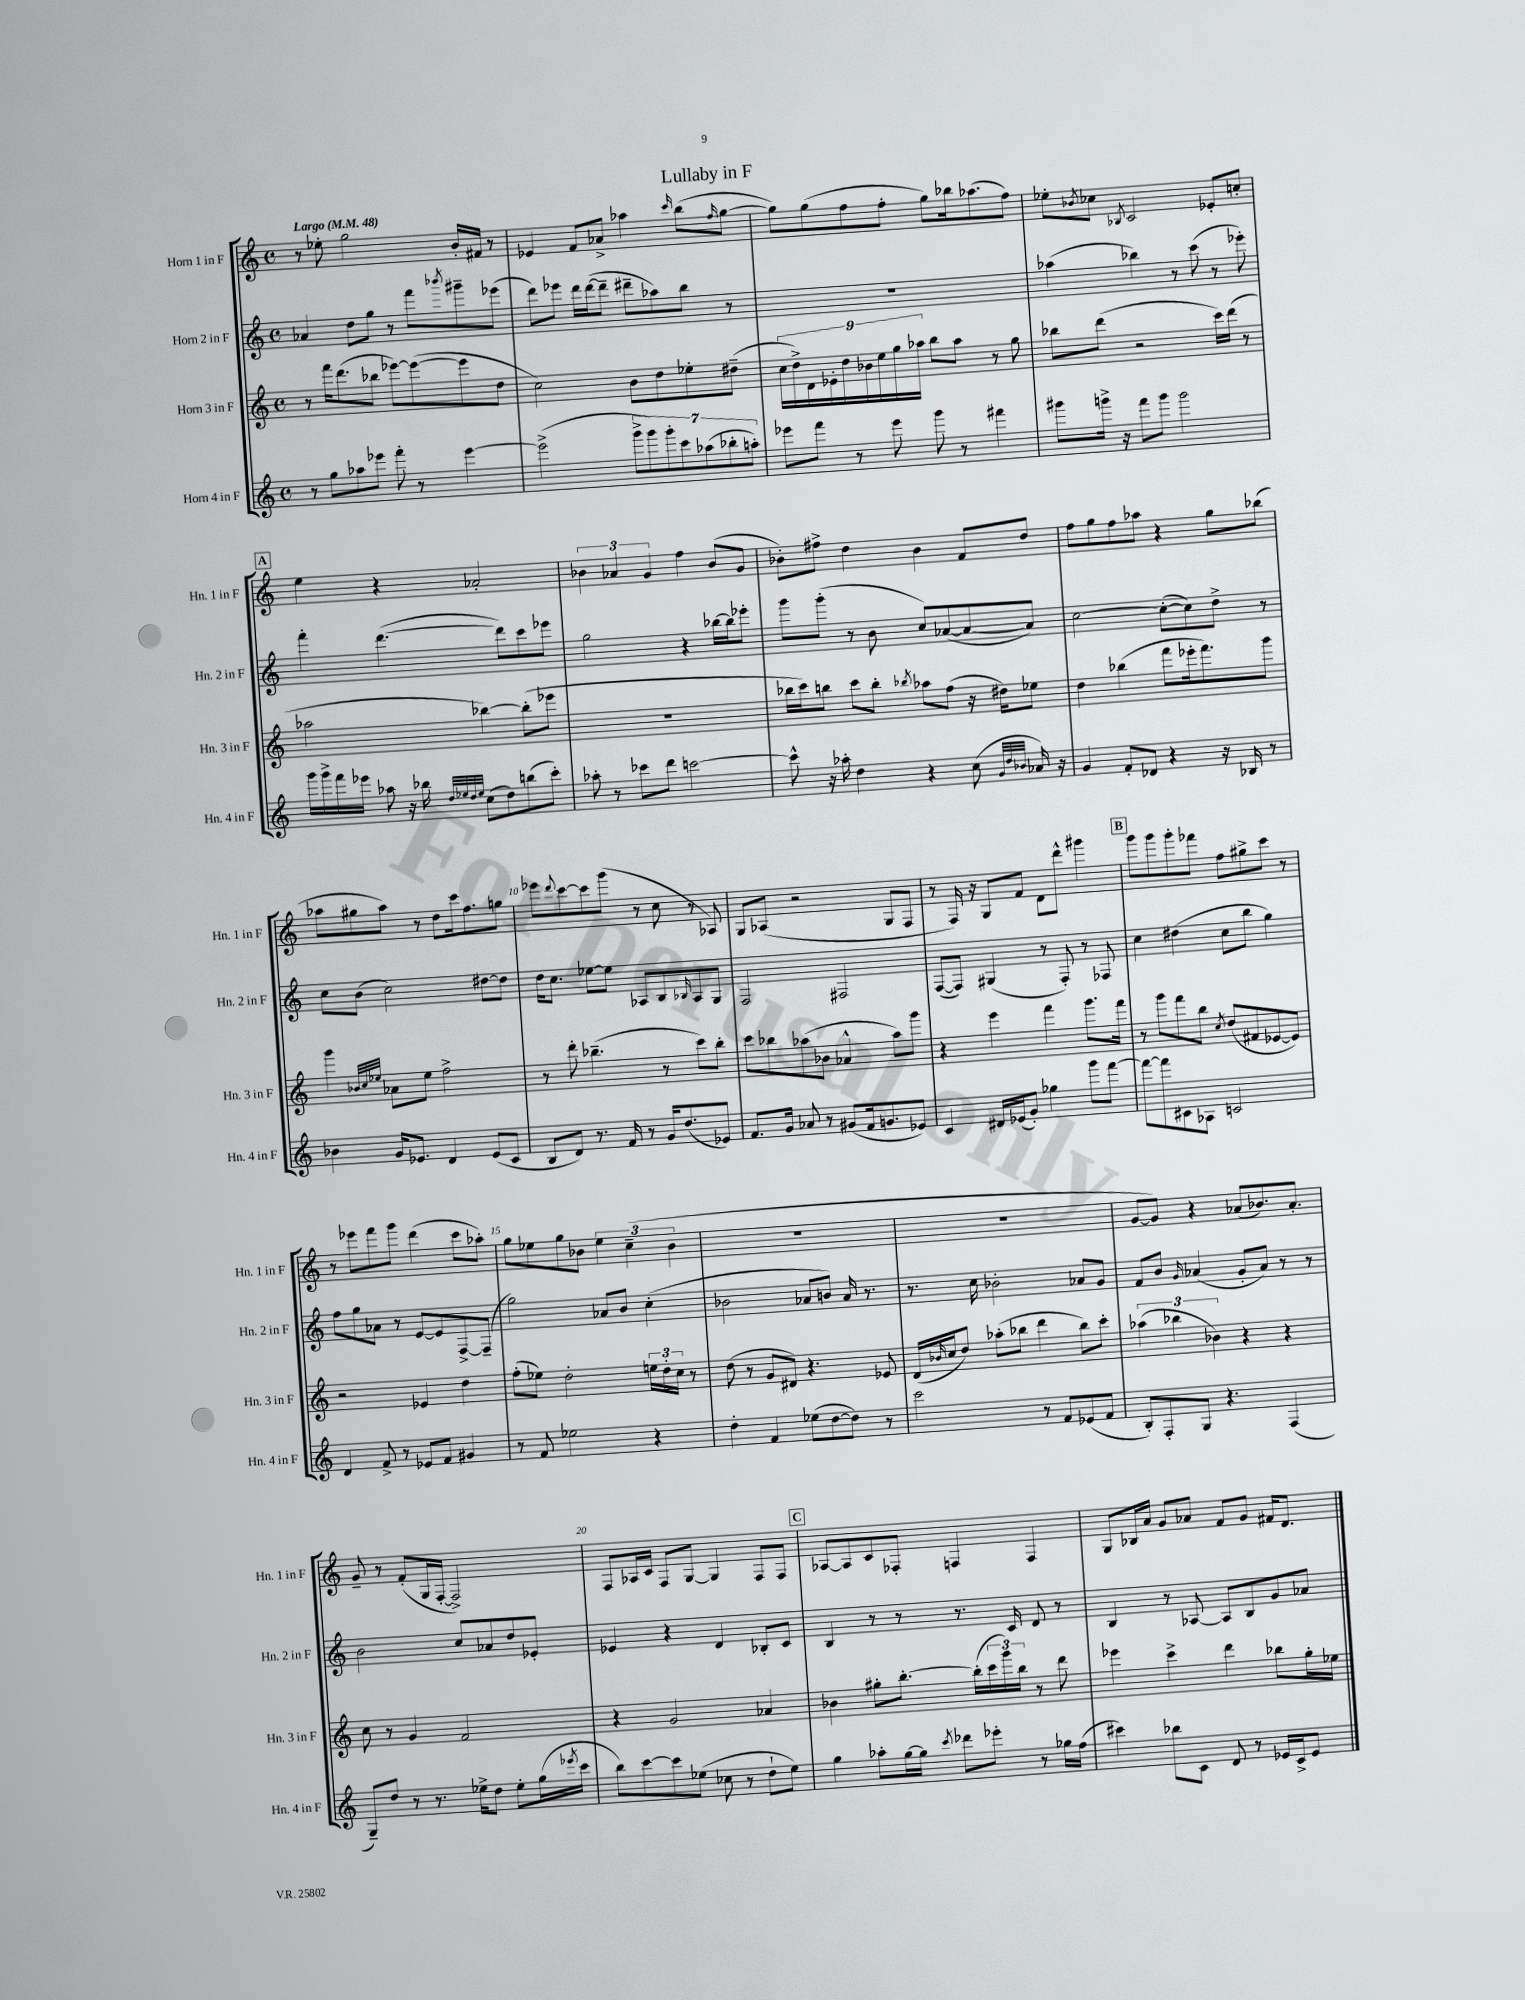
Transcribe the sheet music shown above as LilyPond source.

\header { title = "Lullaby in F" }
<<
\new StaffGroup <<
\new Staff = "s0" \with { instrumentName = "Horn 1 in F" shortInstrumentName = "Hn. 1 in F" } {
    \clef treble \key c \major \defaultTimeSignature \time 4/4 \tempo "Largo" 4 = 48
    r8 ees''8-. g''2 b'16-. fis'16 r8 |
    ees'4 f'8 aes'8-> aes''4 \grace { c'''16 } b''8( \grace { f''16 } g''8~ |
    g''8) g''8( f''8 f''8-. g''8) bes''16 aes''8.( f''8) |
    ees''8-. \acciaccatura { bes'8 } ces''8 \acciaccatura { bes8 } c'2 ees'8-. c''8-. |
    \mark \markup { \box "A" } e''4 r4 aes'2-. |
    \tuplet 3/2 { bes'4 aes'4 g'4 } f''4 bes'8( g'8 |
    bes'8-.) fis''8-> d''4 bes'4 f'8 d''8 |
    f''8 g''8 f''8 aes''8 r4 g''8 bes''8( |
    aes''8 gis''8 aes''8) r8 d''8 c'''16 f''8. g''8 |
    ees'''8 \appoggiatura { d'''8 } c'''8~ c'''8 g'''8( r8 c''8 r8 aes8) |
    g8 aes8( r2 g8 f8 |
    r8 f16) r16 g8 f'8 d'8 d'''8-^ gis'''4 |
    \mark \markup { \box "B" } g'''8 g'''8 g'''8-. fes'''8 f''8 gis''8-> c'''8 r8 |
    r8 ees'''8 f'''8 g'''8 d'''4( c'''8 aes''8-.) |
    g''8 ees''8 g''8 bes'8 \tuplet 3/2 { ees''4 c''4--( bes'4 } |
    R1 |
    R1 |
    g'8~ g'8) r4 aes'8( bes'8.) aes'8.-. |
    g'8-- r8 f'8-.( g16 f16~-. f2->) |
    f8 aes16 c'16 f8 g8~ g4 f8 f8 |
    \mark \markup { \box "C" } aes8~ aes8 c'8 fes8-. f4 f4 |
    g8 bes16 a'16 g'8 aes'8 f'8 g'8 fis'16 d'8. \bar "|." |
}
\new Staff = "s1" \with { instrumentName = "Horn 2 in F" shortInstrumentName = "Hn. 2 in F" } {
    \clef treble \key c \major \defaultTimeSignature \time 4/4
    aes'4 d''8 g''8 r8 f'''8 \acciaccatura { bes'''8 } gis'''8-- ees'''8( |
    d'''8) ees'''8 d'''16 d'''16~( d'''8-- dis'''8-- aes''8) b''8 r8 |
    R1 |
    aes''4( bes''4) r8 c'''8( r8 ees'''8-.) |
    \mark \markup { \box "A" } f'''4-. d'''4.~( d'''8) c'''8 ees'''8 |
    g''2 r4 bes''16~ bes''16 ees'''8-. |
    g'''8 g'''8-.( r8 b'8 c''8) aes'8~( aes'8~ aes'8) |
    c''2~ c''8~-.( c''8) d''8-> r8 |
    c''8 b'8( c''2) dis''8~ dis''8 |
    d''16 c''8. ees''8~ ees''8 aes8 b8 \grace { bes16 } aes8 g8 |
    f2 fis2 |
    f8~( f8) gis4( r8 f8-.) r8 fes8 |
    \mark \markup { \box "B" } c''4 dis''4( c''8 b''8 g''4) |
    f''8 g''8 aes'8 r8 e'8~ e'8 f8~-> f8--( |
    g''2) aes'8 b'8 c''4-.( |
    bes'2 aes'8 b'8) aes'16 r8. |
    r8. c''16 bes'2-. aes'8 g'8 |
    f'8 b'8 \grace { g'16 } aes'4( g'8-. aes'8) r8 r8 |
    b'2 c''8 aes'8 d''8 ees'8-. |
    ees'4 r4 d'4 bes8-. c'8 |
    \mark \markup { \box "C" } b4 r8 r8 r8. c'16 d'8 r8 |
    b4 r8 aes8~ aes8 b8 g'8 aes'8 \bar "|." |
}
\new Staff = "s2" \with { instrumentName = "Horn 3 in F" shortInstrumentName = "Hn. 3 in F" } {
    \clef treble \key c \major \defaultTimeSignature \time 4/4
    r8 f'''16 d'''8.( bes''8 ees'''8~) ees'''8~( ees'''8 d''8 |
    c''2) b'8 d''8 ees''8-. dis''8--( |
    \tuplet 9/8 { c''16 d''16->) d'16 ees'16-. d''16 bes'16 e''16 g''16 aes''16 } b''8 aes''8 r8 g''8 |
    bes''8 d'''8( r2 c'''16) d'''16( r8 |
    \mark \markup { \box "A" } aes''2 bes''4~) bes''8-.( ees'''8 |
    R1 |
    bes''16 c'''16) b''8 c'''8 b''8-. \acciaccatura { bes''8 } aes''8 f''8( r16 dis''16) ees''8 |
    d''4 bes''4( f'''8 ees'''16-. f'''8.) g'''8 |
    g'''4 \grace { bes'32 c''32 ees''32 } aes'8 ees''8 f''2-> |
    r8 d'''8-. bes''4.--( r8 c'''8) bes''8-. |
    c'''8 bes''8 aes''8( bes'8 aes'4-^ aes''8) g'''8 |
    r4 e'''4 f'''4 g'''8. f'''16 |
    \mark \markup { \box "B" } r8 g'''8 f'''8 b''8 \acciaccatura { c''8 } d''8( fis'8 ees'8~ ees'8) |
    r2 ees'4 d''4 |
    f''8-.( ees''8) d''2-. \tuplet 3/2 { e''16 d''16-. c''16 } r8 |
    d''8( r8 g'8 dis'8) r4. ees'8 |
    d'16( \grace { bes'16 } c''16 d''8) aes''8-.( bes''8 d'''4 bes''8) c'''8-. |
    \tuplet 3/2 { aes''4( bes''4 bes'4) } r4 r4 |
    c''8 r8 g'4 f'2 |
    r4 g'2 aes'4 |
    \mark \markup { \box "C" } bes'4 gis''8-. b''8.~-. b''16-.( \tuplet 3/2 { c'''16 g'''16) b''16 } r8 d'''8 |
    ees'''4 c'''4-> d'''4 bes''8 g''16-. ees''16 \bar "|." |
}
\new Staff = "s3" \with { instrumentName = "Horn 4 in F" shortInstrumentName = "Hn. 4 in F" } {
    \clef treble \key c \major \defaultTimeSignature \time 4/4
    r8 g''8 aes''8 ees'''8 f'''8-. r8 ees'''4~ |
    ees'''2->( \tuplet 7/4 { g'''8-> g'''8) g'''8-. c'''8 aes''8( bes''8-. a''8-.) } |
    ees'''8 f'''8 r8 ees'''8 g'''8 r8 fis'''4 |
    gis'''8 g'''16-> r16 f'''8 g'''8 g'''2 |
    \mark \markup { \box "A" } g'''16 g'''16-> f'''16 ees'''16 aes''8 r16 bes''16 \grace { d''32 ees''32 d''32 ees''32 } c''8( d''8) b''8( c'''8-.) |
    aes''8-. r8 ces'''8 d'''8 c'''2~ |
    c'''8-^ r16 aes''16-. d''4 r4 c''8( \grace { g'32 d''32 bes'32 } aes'16) r16 |
    g'4 f'8-. des'8 r4 r16 bes16 r8 |
    bes'4 g'16 ees'8. d'4 ees'8( c'8 |
    b8 d'8) r8. f'16 r8 g'16 d''8.( ees'8) |
    f'8. g'16 aes'8 r8 gis'8( f'16 g'8. ees'8) |
    c'4 dis'16 ees'16( g'8-.) ges''4 g'''8 f'''8~ |
    \mark \markup { \box "B" } f'''8~ f'''8 cis'8 aes8 c'2 |
    d'4 f'8-> r8 ees'8 f'8 gis'4 |
    r8 f'8 ees''2 r4 |
    d''4-. f'4 ees''8( d''8~ d''8) r8 |
    c'''2 r8 f'8 ees'8( f'8 |
    b8-.) f8-. g8 r4. f4( |
    g8--) d''8 r8 r8. ees''16-> d''8 ees''8-. g''16( \acciaccatura { ees'''8 } c'''16 |
    b''8) c'''8~ c'''8 ees''8( ces''8 r8 d''8-! ees''8) |
    \mark \markup { \box "C" } g''4 aes''8-. g''16~ g''16 \acciaccatura { c'''8 } des'''8 ees'''8-. r8 ges''16 f''16( |
    cis'''4) bes''8 c'8 d'8 r8 ees'16 c'16-> ees'8 \bar "|." |
}
>>
>>
\layout { \context { \Score \override BarNumber.break-visibility = ##(#f #t #t) barNumberVisibility = #(every-nth-bar-number-visible 5) } }
